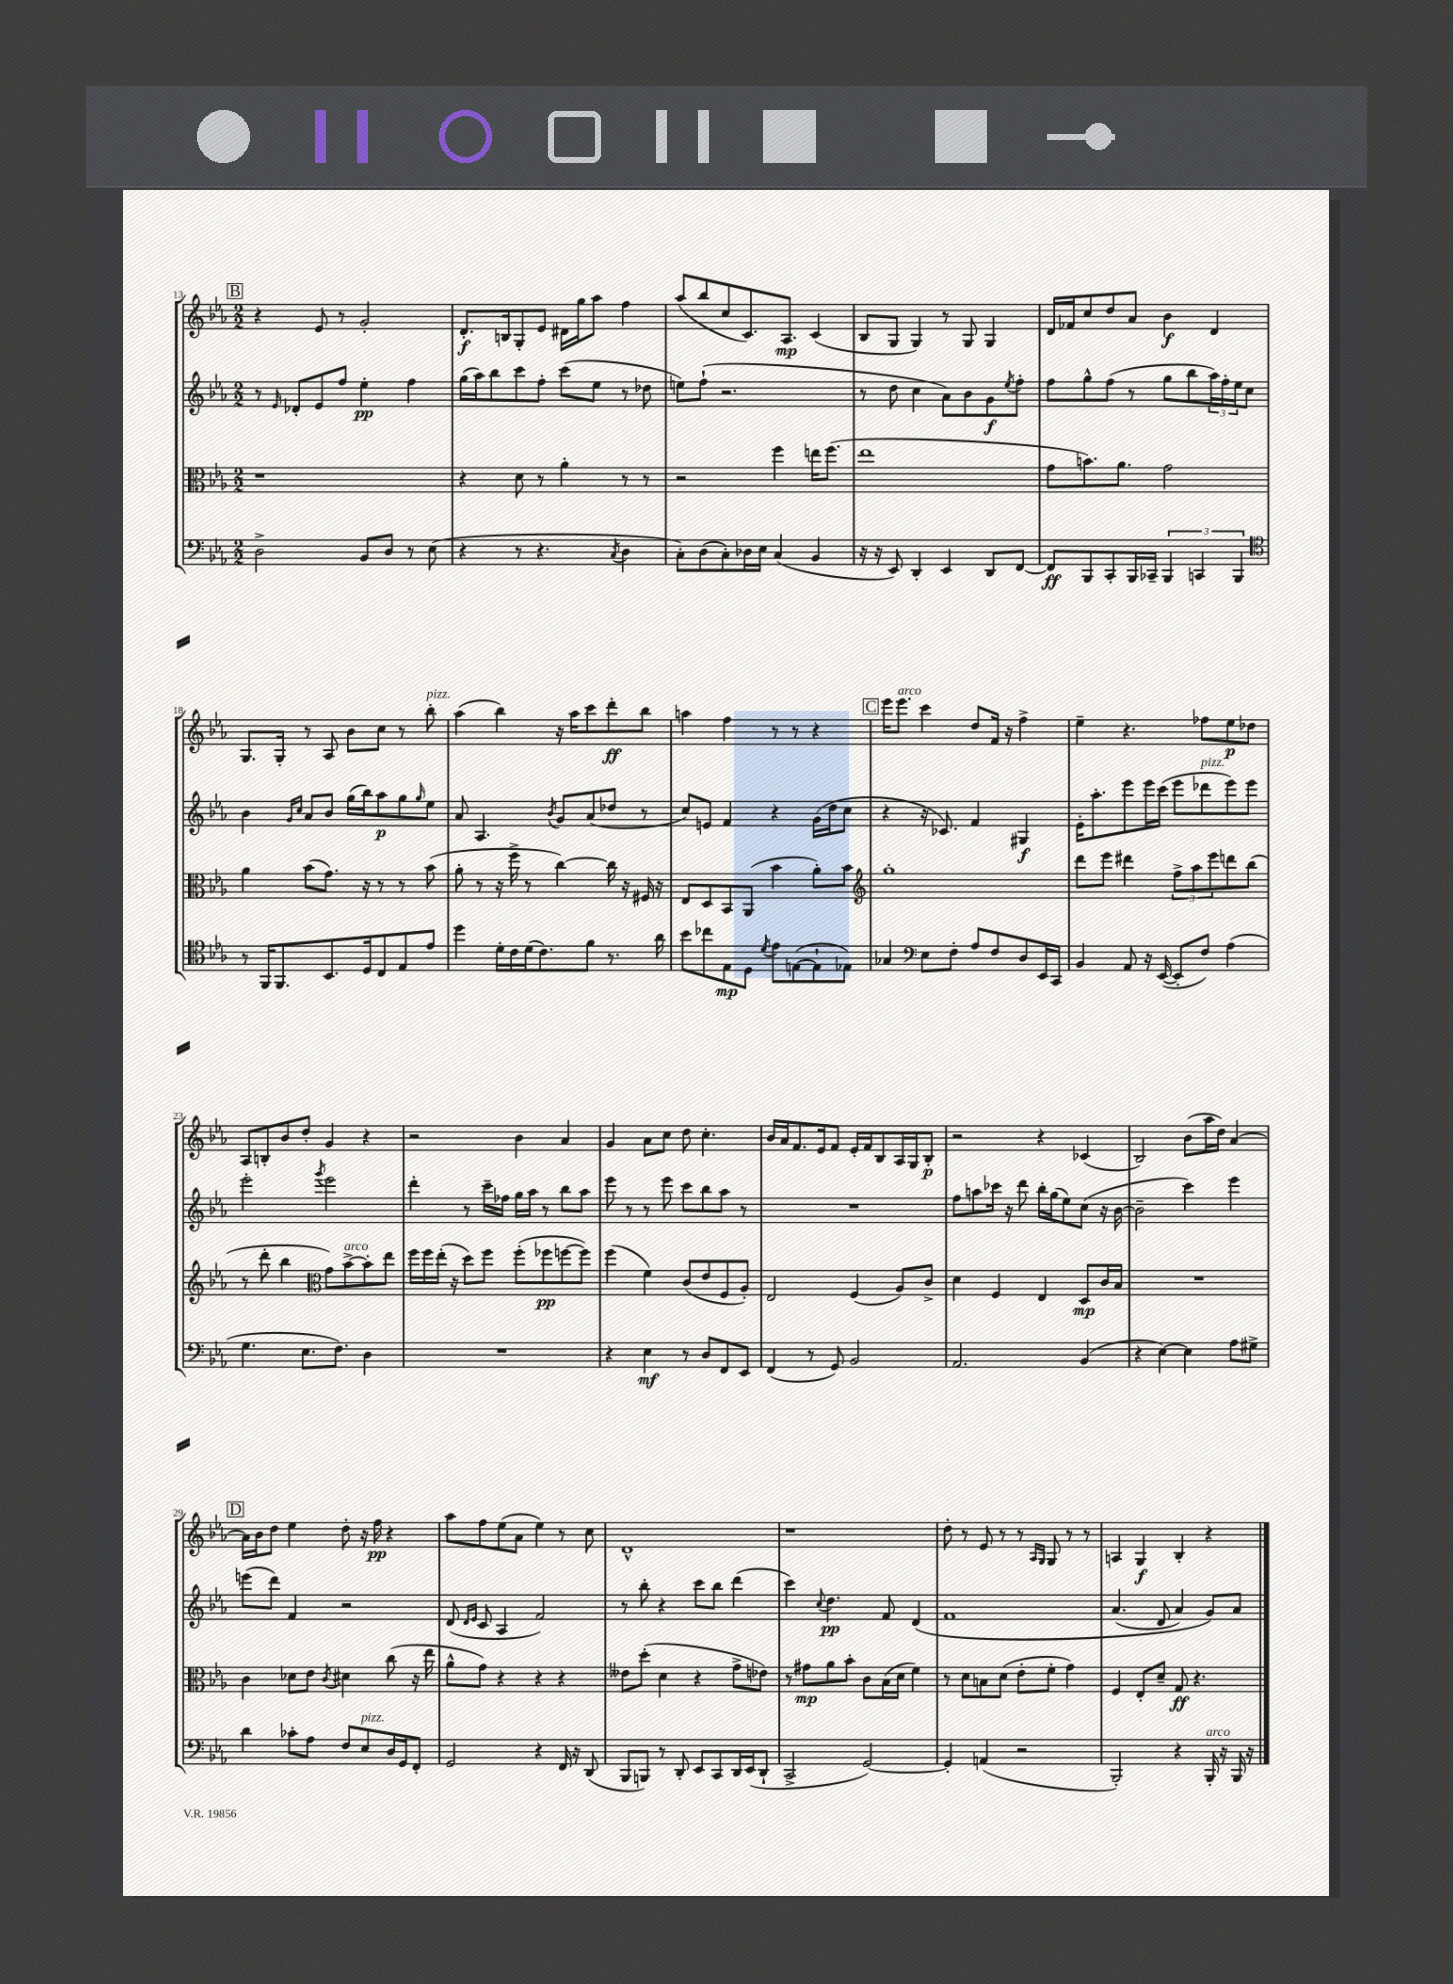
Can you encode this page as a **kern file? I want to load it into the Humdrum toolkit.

**kern	**kern	**kern	**kern
*staff4	*staff3	*staff2	*staff1
*clefF4	*clefC3	*clefG2	*clefG2
*k[b-e-a-]	*k[b-e-a-]	*k[b-e-a-]	*k[b-e-a-]
*M2/2	*M2/2	*M2/2	*M2/2
2D^\	1r	8r	4r
.	.	16qqe-/	.
.	.	8d-'/L	.
.	.	8e-/	8e-/
.	.	8ff/J	8r
8BB-/L	.	4ee-'\	2g'/
8D/J	.	.	.
8r	.	4ff\	.
(8E-\	.	.	.
=	=	=	=
4r	4r	(16gg\LL	8.d'/L
.	.	16aa-\J)	.
.	.	8bb-\	.
.	.	.	16B/k
8r	8d\	8ccc\	8G'/
4.r	8r	8ff'\J	8e-/J
.	4a-'\	(8ccc\L	16d#\LL
.	.	.	16gg\J
.	.	8ee-\J	8aa-\J
8qC/	.	.	.
4D\	8r	8r	4ff\
.	8r	8dd-\	.
=	=	=	=
8C'\L)	2r	8ee\L)	(8aa-/L
(8D\	.	(8ff`\J	8bb-/
8C'\)	.	2.r	8cc/
16D-\L	.	.	8.c/)
16E-\JJ	.	.	.
(4C/	4ff\	.	.
.	.	.	8.A-/J
4BB-/	16ee\LK	.	(4c/
.	(8.ff\J	.	.
=	=	=	=
16r	1ee-	8r	8B-/L
16r	.	.	.
8EE-/)	.	8dd\	8G/J
4DD'/	.	4cc\	4G/)
4EE-/	.	8a-\L)	8r
.	.	8b-\	8G/
8DD/L	.	8g\	4G/
.	.	8qee-/	.
[8FF/J	.	8ff'\J	.
=	=	=	=
8FF/]L	8g\L	8ff\L	16d/LL
.	.	.	16f-/J
8BBB-/	8.b\)	8gg^^\	8cc/
8CC'/	.	(8ff\J	8dd/
.	8.a-\J	.	.
16BBB-/L	.	8r	8a-/J
16CC-~/JJ	.	.	.
6BBB-/	2g\	8gg\L	4b-\
.	.	8bb-\	.
6CC/	.	.	.
.	.	24aa-\L)	4d/
.	.	24ff'\	.
6BBB-/	.	24ee-\J	.
.	.	8cc\J	.
=	=	=	=
*clefC4	*	*	*
8r	4a-\	4b-\	8.G/L
16FF/LK	.	.	.
8.FF/	.	.	16G'/Jk
.	.	16qqg/LL	.
.	.	16qqcc/JJ	.
.	(8b-\L	8a-/L	8r
8.BB-/	8.g\J)	8b-/J	8A-/
.	.	(16gg\LL	8b-\L
16D/k	16r	16bb-\J)	.
8C/	8r	8aa-\	8cc\J
8E-/	8r	8gg\	8r
.	.	16qqgg/	.
8e-/J	(8b-\	8ee-\J	8bb-'\
=	=	=	=
4dd\	8a-'\	8a-/	(4aa-\
.	8r	4.A-/	.
16d'\LL	16r	.	4bb-\)
16c\	16ff^\	.	.
(16d\J	8r	.	.
8.c\)	.	.	.
.	.	8qb-/	.
.	[4cc\)	8g/L	16r
.	.	.	16aa-\LK
8f\J	.	(8a-/	8ccc\
8.r	16cc\]	8dd-/J	8ddd'\
.	16r	.	.
.	16F#/	8r	8bb-\J
16a-\	16r	.	.
=	=	=	=
8b-\L	8E-/L	8cc/L)	4aa\
8cc-\	8D/	8e/J	.
8E-\	8BB-/	4f/	4ff\
8D\J	(8AA-/J	.	.
8qd/	.	.	.
8e-\L	4b-\	4r	8r
([8E\	.	.	8r
8E`\]	8a-'\L)	(16g\LL	4r
.	.	16dd\J	.
8E-\J)	8b-\J	8cc\J	.
=	=	=	=
*	*clefG2	*	*
4G-/	1gg'	4r	16eee-\LK
.	.	.	8.eee-\J
*clefF4	*	*	*
8E-\L	.	16r	4ccc\
.	.	8.c-/)	.
8F'\J	.	.	.
8A-/L	.	4f/	8dd/L
8F/	.	.	16f/Jk
.	.	.	16r
8D/	.	4G#/	4ff^\
16EE-/L	.	.	.
16CC/JJ	.	.	.
=	=	=	=
4BB-/	8ddd\L	16e-'\LK	4ee-~\
.	.	8.aa-'\	.
.	8eee-\J	.	.
8AA-/	4ddd#\	8eee-\	4.r
16r	.	16eee-\L	.
([16EE-/	.	(16ccc\JJ	.
8EE-'/]L	12ff^\L	8eee-\L	.
.	12aa-\	.	.
8F/J)	.	8ddd-\	8ff-\L
.	12eee-\	.	.
(4A-\	8ddd\	8eee-\)	8ee-\
.	(8bb-\J	8eee-\J	8dd-\J
=	=	=	=
4.G\	8r	2eee-'\	8A-/L
.	8ddd'\	.	8B'/
.	4bb-\	.	8b-/
8.E-\L	.	.	8dd'/J
*	*clefC3	*	*
.	.	8qggg/	.
.	8g\L)	2eee-\	4g/
8.F\J)	.	.	.
.	[8b-^\	.	.
4D\	8b-'\]	.	4r
.	8ee-\J	.	.
=	=	=	=
1r	16ff\LL	4ddd'\	2r
.	16ff\	.	.
.	(16ee-'\JJ	.	.
.	16r	.	.
.	8dd\L)	8r	.
.	8ff\J	16ccc~\LL	.
.	.	16ff-\JJ	.
.	(8ff'\L	16gg\LL	4b-\
.	.	16aa-\JJ	.
.	8ff-\	8r	.
.	[8ff\	8bb-\L	4a-/
.	8ff\]J)	8aa-\J	.
=	=	=	=
4r	(4ff\	8eee-\	4g/
.	.	8r	.
4E-\	4f\)	8r	8a-\L
.	.	8eee-\	8cc\J
8r	(8c/L	8ccc\L	8dd\
8D/L	8e-/	8bb-\	4.cc'\
8FF/	8F/	8aa-\J	.
8EE-/J	8A-'/J)	8r	.
=	=	=	=
(4FF/	2E-/	1r	16b-/LL
.	.	.	16a-/J
.	.	.	8.f/
8r	.	.	.
.	.	.	16e-/k
8GG/)	.	.	8f/J
2BB-/	(4F/	.	16e-'/LL
.	.	.	16f/J
.	.	.	8B-/
.	8A-/L)	.	16A-/L
.	.	.	16G/J
.	8c^/J	.	8B-'/J
=	=	=	=
2.AA-/	4d\	8ff\L	2r
.	.	8aa\	.
.	4F/	16ccc-\Jk	.
.	.	16r	.
.	.	8ddd\	.
.	4E-/	16bb-'\LL	4r
.	.	(16gg\J	.
.	.	8ee-\)	.
(4BB-/	8D/L	(8cc\J	(4c-/
.	16c/L	16r	.
.	16B-/JJ	[16b-\	.
=	=	=	=
4r	1r	2b-~\]	2B-/)
[4E-\)	.	.	.
4E-\]	.	4ccc\)	(8b-\L
.	.	.	16aa-\L
.	.	.	16dd\JJ)
8A-\L	.	4eee-\	[4a-/
8G#^\J	.	.	.
=	=	=	=
4d\	4c\	(8eee\L	16a-\]LL
.	.	.	16b-\J
.	.	8ddd\J)	8dd\J
8c-'\L	8d-\L	4f/	4ee-\
8A-\J	8e-\J	.	.
.	8qc/	.	.
8F/L	4d#\	2r	8dd'\
8E-/	.	.	16r
.	.	.	16ff\
16D/L	(8cc\	.	4r
16GG/J	.	.	.
8FF'/J	16r	.	.
.	16ee-\	.	.
=	=	=	=
2GG/	8a-^^\L	(8d/	8aa-\L
.	.	16qqd/LL	.
.	.	16qqe-/JJ	.
.	8g\J)	8c/	8ff\
.	4r	4A-/	(8ee-\
.	.	.	8a-\J
4r	4r	2f/)	4ee-\)
16FF/	4r	.	8r
16r	.	.	.
(8DD/	.	.	8cc\
=	=	=	=
8BBB-/L	8e--\L	8r	1d^^
8BBB/J)	(8dd'\J	8bb-'\	.
8r	4d\	4r	.
8DD'/	.	.	.
8EE-/L	4r	8ccc\L	.
8CC/	.	8bb-\J	.
16DD/L	8g^\L	(4ddd\	.
(16EE-/J	.	.	.
8DD`/J	8e-\J)	.	.
=	=	=	=
2CC^/	8r	4ccc\)	1r
.	8g#\L	.	.
.	.	8qqcc/	.
.	8a-\	4.dd\	.
.	8b-'\J	.	.
[2GG/)	8c\L	.	.
.	(16B-\L	8f/	.
.	16d\JJ	.	.
.	4f\)	&(4d/	.
=	=	=	=
4GG'/]	8r	1f	8dd'\
.	8d\L	.	8r
(4AA/	8B\	.	8e-/
.	(8d\J	.	8r
2r	8e-'\L	.	8r
.	.	.	16qqA-/LL
.	.	.	16qqG/JJ
.	8f'\J	.	8G/
.	4g\)	.	8r
.	.	.	8r
=	=	=	=
2BBB-'/)	4F/	(4.a-/	4A/
.	8E-'/L	.	4G/
.	8d~/J	8d/	.
4r	8G/	4a-/)	4B-'/
.	4.r	.	.
16BBB-'/	.	8g/L&)	4r
16r	.	.	.
16BBB-/	.	8a-/J	.
16r	.	.	.
==	==	==	==
*-	*-	*-	*-
